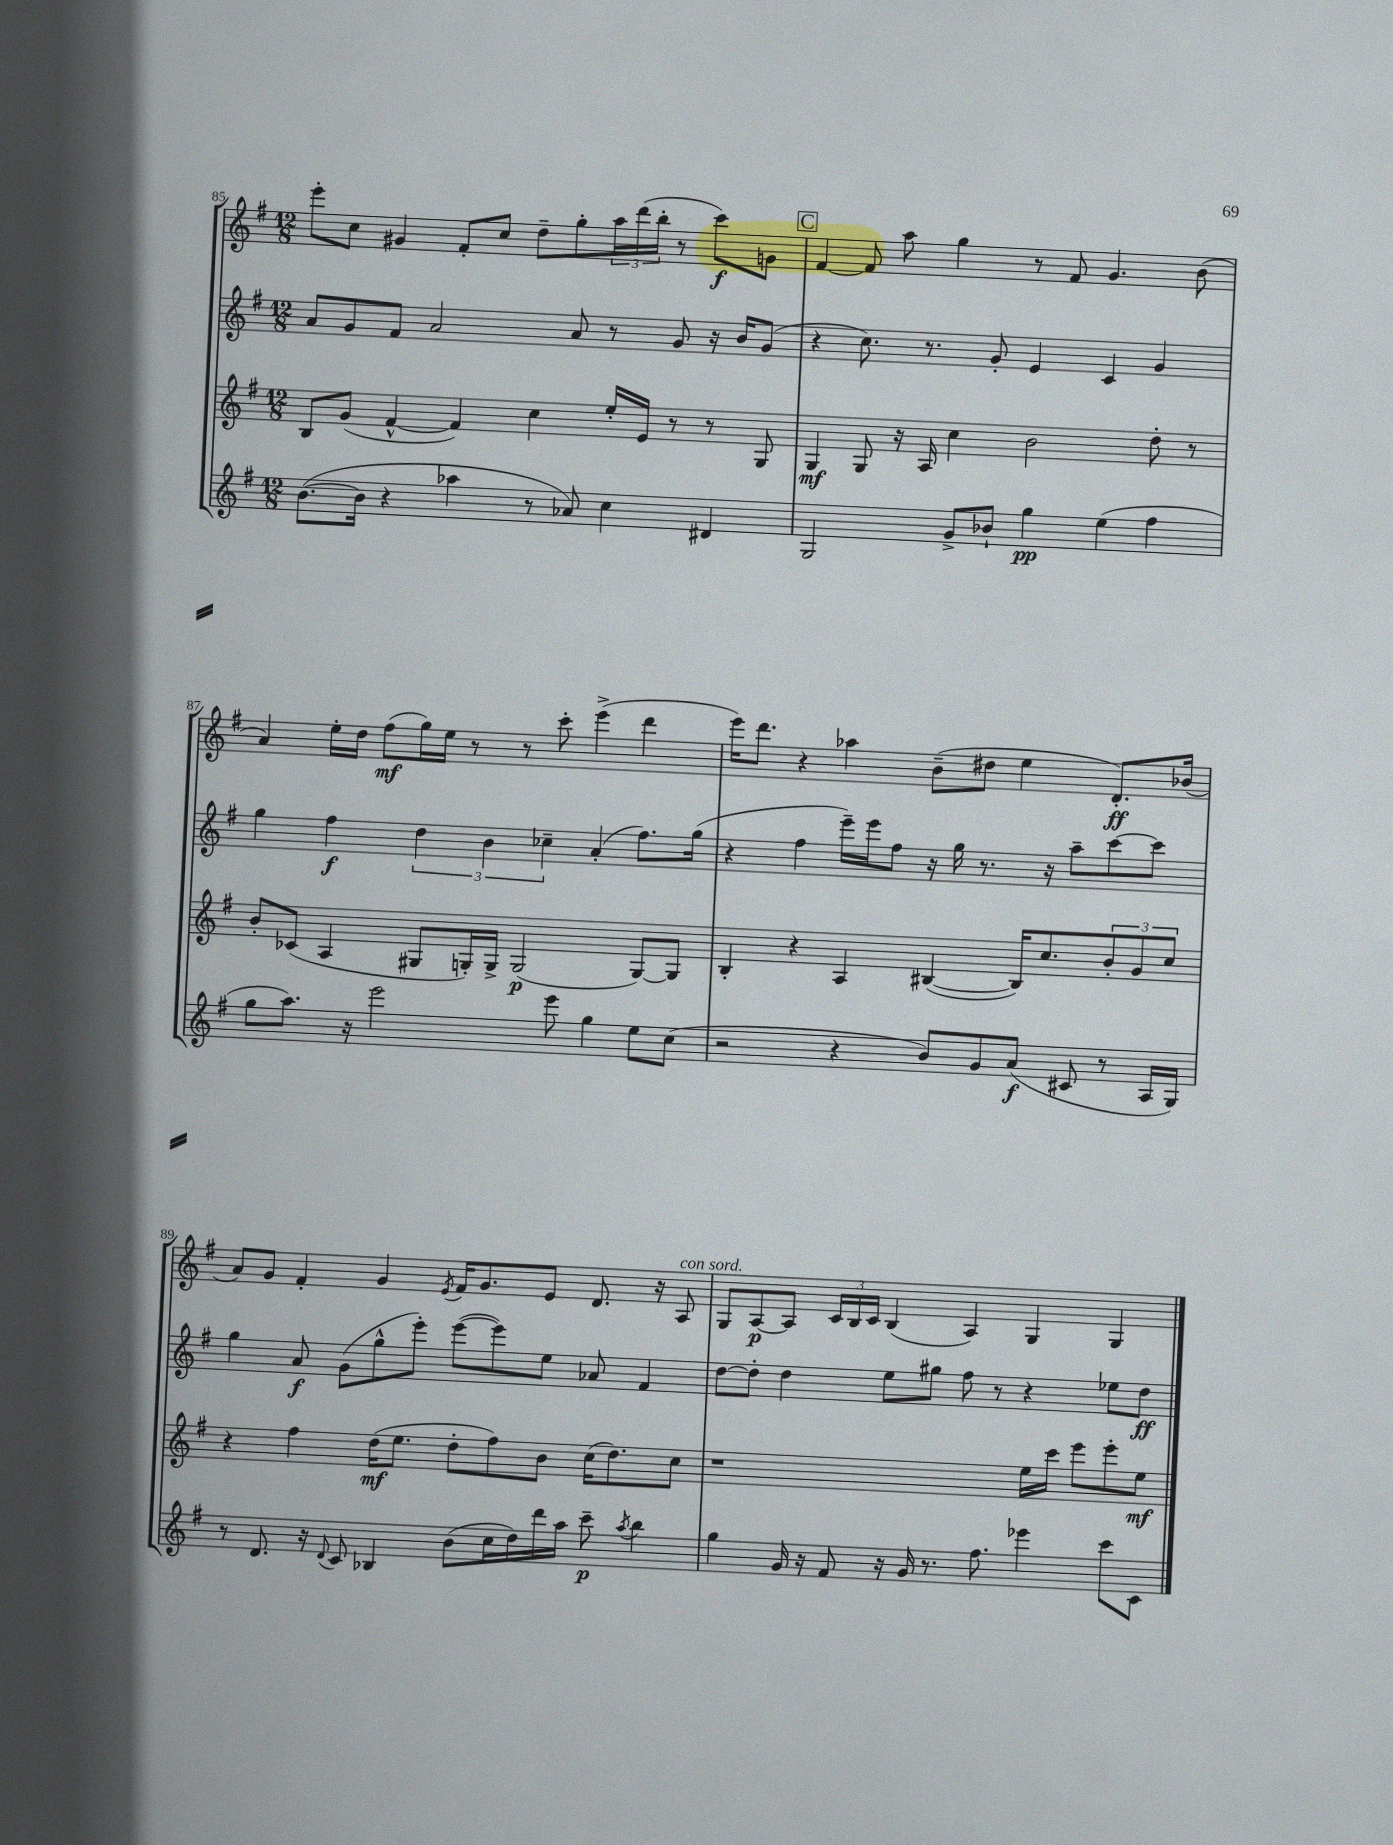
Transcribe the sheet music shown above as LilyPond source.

<<
\new StaffGroup <<
\new Staff = "s0" {
    \clef treble \key g \major \numericTimeSignature \time 12/8
    e'''8-. c''8 gis'4 fis'8-. c''8 d''8-- g''8-. \tuplet 3/2 { a''16 d'''16( b''16-. } r8 c'''8\f) g'8 |
    \mark \markup { \box "C" } fis'4~ fis'8 a''8 g''4 r8 fis'8 g'4. b'8( |
    a'4) e''16-. d''16 fis''8\mf( g''16) e''16 r8 r8 c'''8-. e'''4->( d'''4 |
    e'''16) d'''8. r4 aes''4 b'8--( dis''8 e''4 d'8.-.\ff) bes'16( |
    a'8) g'8 fis'4-. g'4 \acciaccatura { e'8 } fis'16 g'8. e'8 d'8. r16 a8^\markup { \italic "con sord." } |
    g8 a8~\p a8 \tuplet 3/2 { c'16 b16 c'16 } b4( a4) g4 g4 \bar "|." |
}
\new Staff = "s1" {
    \clef treble \key g \major \numericTimeSignature \time 12/8
    a'8 g'8 fis'8 a'2 a'8 r8 g'8 r16 b'16 g'8( |
    \mark \markup { \box "C" } r4 c''8.) r8. g'8-. e'4 c'4 g'4 |
    g''4 fis''4\f \tuplet 3/2 { d''4 b'4 ces''4-- } a'4-.( fis''8.) g''16( |
    r4 fis''4 e'''16--) e'''16 fis''8 r16 g''16 r8. r16 a''8-- c'''8~ c'''8 |
    g''4 a'8\f g'8( g''8-^ e'''8-.) e'''8~( e'''8) e''8 aes'8 fis'4 |
    d''8~ d''8-. d''4 e''8 gis''8 fis''8 r8 r4 ees''8 d''8\ff \bar "|." |
}
\new Staff = "s2" {
    \clef treble \key g \major \numericTimeSignature \time 12/8
    b8 g'8( fis'4~-^ fis'4) c''4 e''16-. e'16 r8 r8 g8 |
    \mark \markup { \box "C" } g4\mf g8 r16 a16 c''4 b'2 d''8-. r8 |
    b'8-. ces'8( a4 gis8 g16-.) g16-> g2\p( g8~) g8 |
    b4-. r4 a4 bis4~( bis16) c''8. \tuplet 3/2 { b'8-. g'8 c''8 } |
    r4 fis''4 d''16\mf( e''8. d''8-. fis''8) b'8 c''16( d''8.) c''8 |
    r1 e''16 c'''16 e'''8 e'''8-. e''8\mf \bar "|." |
}
\new Staff = "s3" {
    \clef treble \key g \major \numericTimeSignature \time 12/8
    b'8.~( b'16 r4 aes''4 r8 aes'8) c''4 dis'4 |
    \mark \markup { \box "C" } g2 g'8-> bes'8-! g''4\pp e''4( fis''4 |
    g''8 a''8.) r16 e'''2 e'''8 g''4 e''8 c''8( |
    r2 r4 b'8) g'8 a'8\f( cis'8 r8 a16 g16) |
    r8 d'8. r16 \appoggiatura { d'8 } c'8 bes4 b'8( c''16 d''16) d'''16 a''16 c'''8--\p \acciaccatura { a''8 } b''4 |
    g''4 g'16 r16 fis'8 r16 g'16 r8. fis''8. ees'''4 c'''8 c'8 \bar "|." |
}
>>
>>
\layout { \context { \Score currentBarNumber = #85 } }
